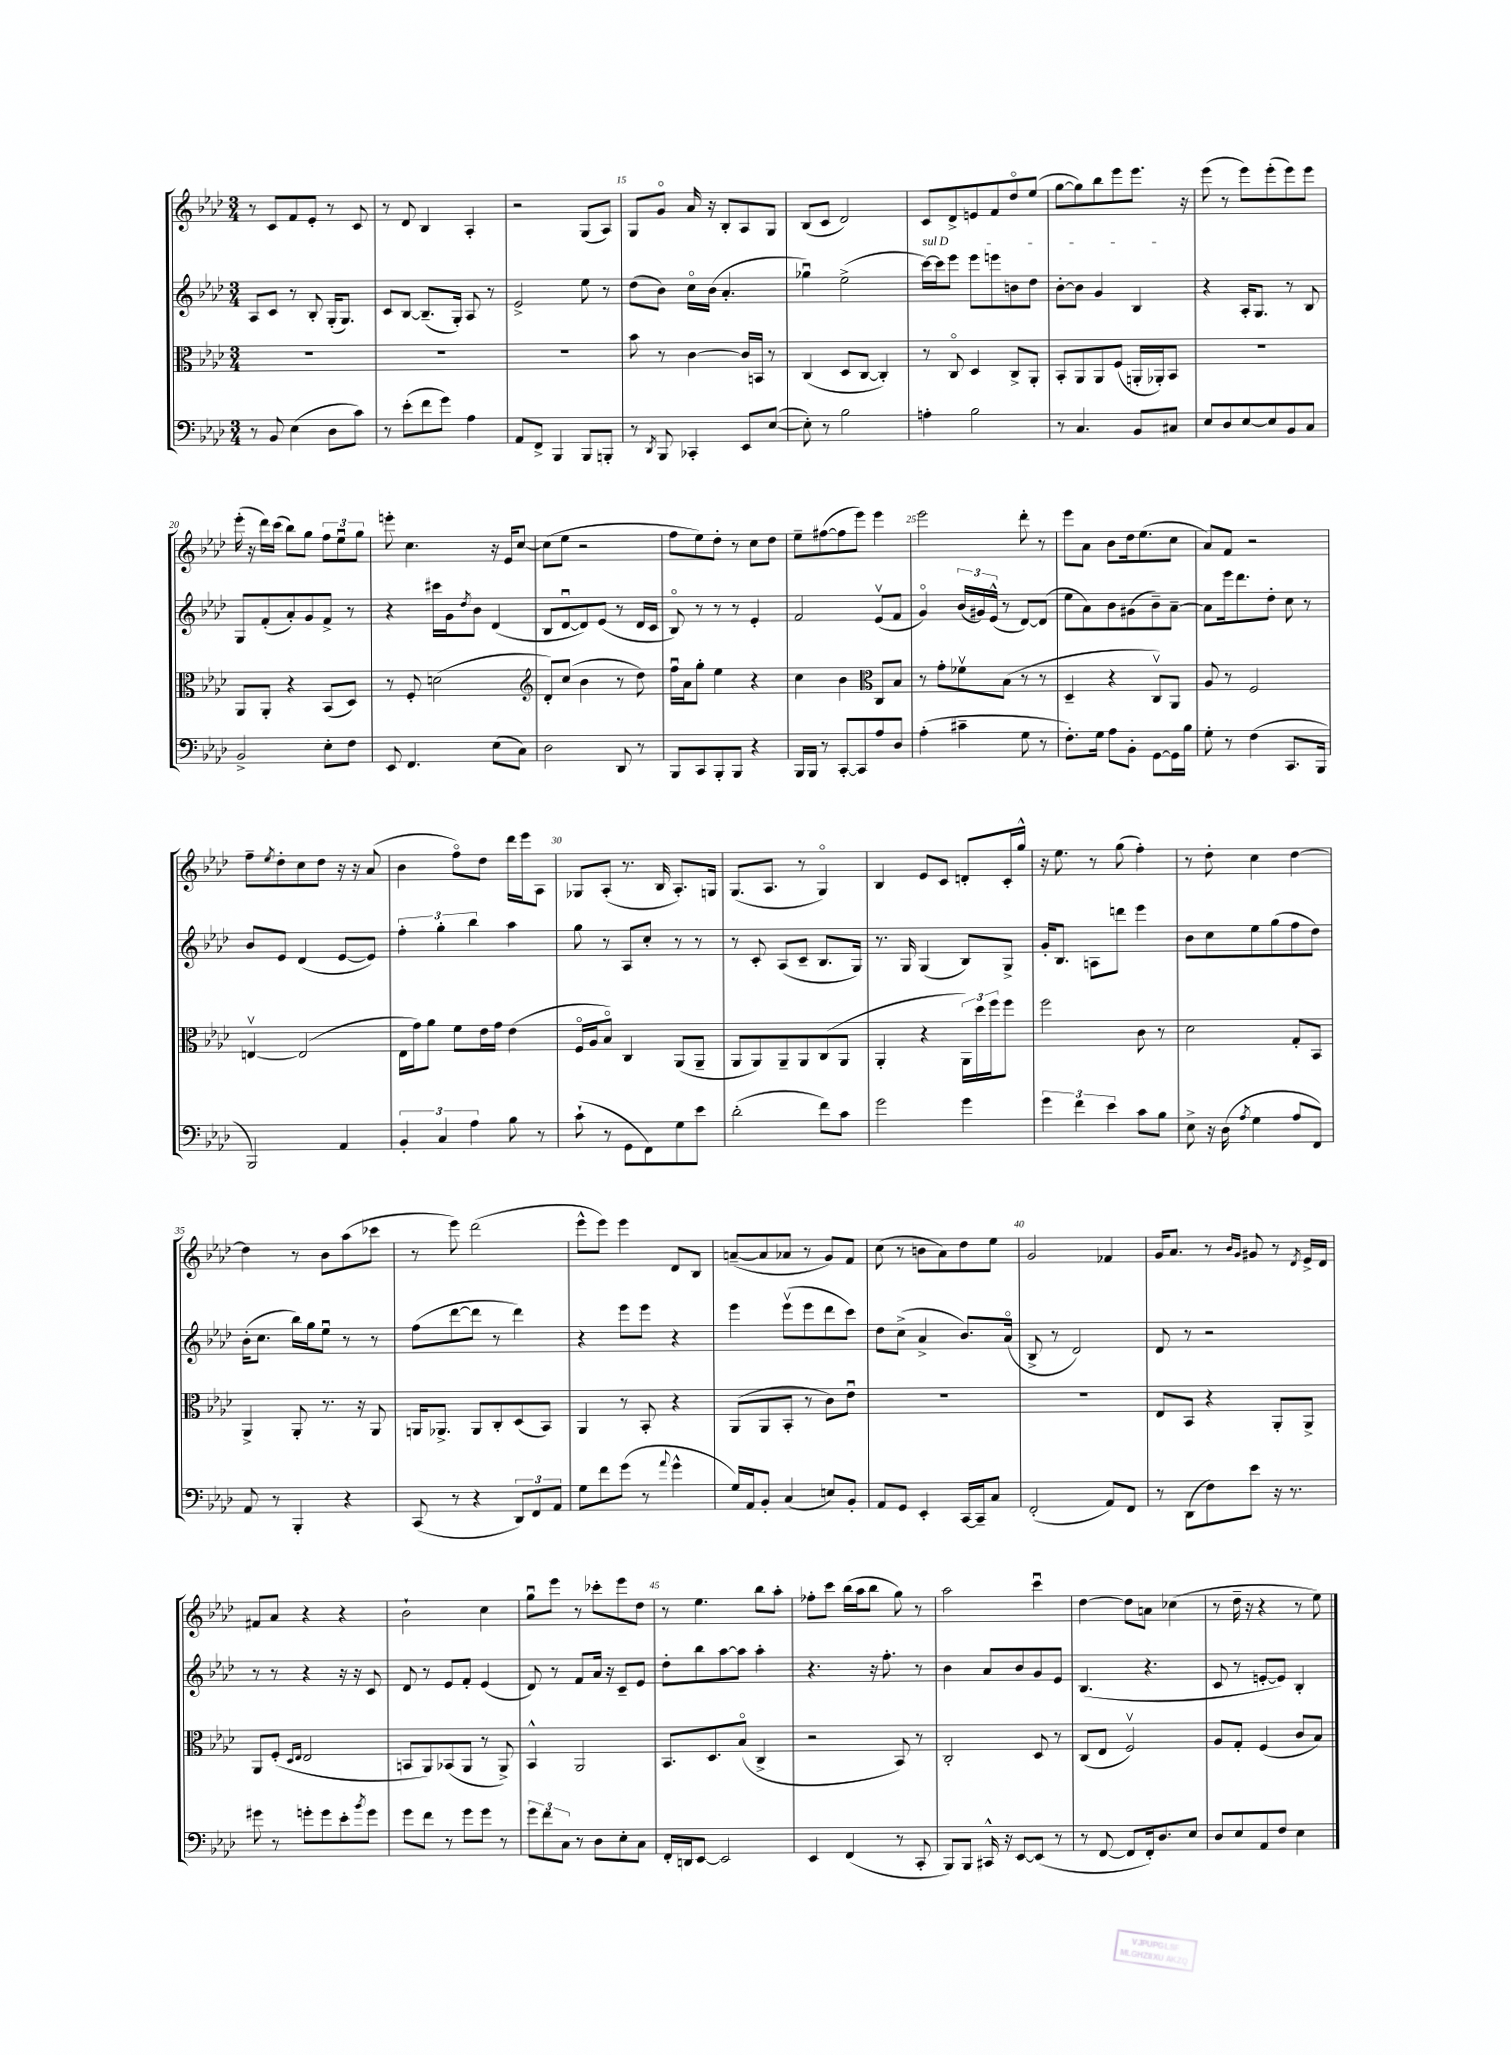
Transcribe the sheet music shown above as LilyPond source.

<<
\new StaffGroup <<
\new Staff = "s0" {
    \clef treble \key aes \major \numericTimeSignature \time 3/4
    r8 c'8 f'8 ees'8-. r8 c'8 |
    r8 des'8 bes4 aes4-. |
    r2 g8( aes8) |
    g8 g'8\flageolet aes'16 r16 bes8-. aes8 g8 |
    bes8( c'8 des'2) |
    c'8 des'8-> e'8 f'8 des''8\flageolet ees''8( |
    g''8~ g''8) bes''8 ees'''8 ees'''8. r16 |
    ees'''8( r8 ees'''8) ees'''8-.( ees'''8) ees'''8 |
    ees'''16-.( r16 des'''16) c'''16( bes''8) g''8 \tuplet 3/2 { f''8 ees''8\downbow g''8 } |
    e'''8-. c''4. r16 ees'16 c''8~ |
    c''8( ees''8 r2 |
    f''8 ees''8) des''8-. r8 c''8 des''8 |
    ees''8-- fis''8~( fis''8 ees'''8) ees'''4 |
    ees'''2 des'''8-. r8 |
    ees'''8 aes'8 bes'8 des''16 ees''8.( c''8 |
    aes'8) f'8 r2 |
    f''8-- \acciaccatura { ees''8 } des''8-. c''8 des''8 r16 r16 aes'8( |
    bes'4 f''8\flageolet) des''8 des'''16 ees'''16 aes8 |
    ges8 aes8-.( r8. bes16 aes8.-.) g16 |
    g8.( aes8. r8 g4\flageolet) |
    bes4 ees'8 c'8 d'8-. c'16-. g''16-^ |
    r16 ees''8. r8 g''8( f''4-.) |
    r8 des''8-. c''4 des''4~ |
    des''4 r8 bes'8 aes''8( ces'''8 |
    r8 ees'''8) des'''2( |
    ees'''8-^ ees'''8) ees'''4 des'8 bes8 |
    a'8~--( a'8 aes'8 r8 g'8) f'8 |
    c''8( r8 b'8 aes'8) des''8 ees''8 |
    g'2 fes'4 |
    g'16 aes'8. r8 \grace { bes'16 g'16 } gis'8 r8 \acciaccatura { des'8 } ees'16-> des'16 |
    fis'8 aes'8 r4 r4 |
    bes'2-! c''4 |
    g''8\downbow ees'''8 r8 ces'''8-. ees'''8 des''8 |
    r8 ees''4. bes''8 aes''8-. |
    fes''8-. c'''8 bes''16( aes''16 bes''8 g''8) r8 |
    aes''2 c'''4\downbow |
    des''4~ des''8 a'8 ces''4( |
    r8 des''16-- r16 r4 r8 ees''8) \bar "|." |
}
\new Staff = "s1" {
    \clef treble \key aes \major \numericTimeSignature \time 3/4
    aes8 c'8 r8 bes8-. g16-.( g8.) |
    c'8 bes8~ bes8.--( g16-.) aes8 r8 |
    ees'2-> ees''8 r8 |
    des''8( bes'8) c''16\flageolet bes'16( aes'4.-. |
    ges''4\downbow) ees''2->( |
    \once \override TextSpanner.bound-details.left.text = \markup { \italic "sul D" } c'''16~\startTextSpan) c'''16 ees'''8 ees'''8 e'''8 b'8 des''8 |
    bes'8~-. bes'8 g'4 bes4\stopTextSpan |
    r4 aes16-. g8. r8 bes8 |
    g8 f'8-.( aes'8-.) g'8 f'8-> r8 |
    r4 cis'''16 g'16 \acciaccatura { des''8 } bes'8 des'4( |
    bes8 des'8~\downbow des'8) ees'8( r8 des'16 c'16 |
    bes8\flageolet) r8 r8 r8 ees'4-. |
    f'2 ees'8\upbow( f'8 |
    g'4\flageolet) \tuplet 3/2 { bes'16( gis'16) ees'16-^( } r8 des'8~) des'8( |
    ees''8 aes'8) bes'8 gis'8( bes'8--) aes'8~-- |
    aes'8 ees'''16 des'''8. des''8-. c''8 r8 |
    bes'8 ees'8 des'4( ees'8~ ees'8) |
    \tuplet 3/2 { f''4-. g''4-. bes''4 } aes''4 |
    g''8 r8 aes8 c''8-. r8 r8 |
    r8 c'8-. aes8( c'8-- bes8. g16) |
    r8. g16 g4( bes8) g8-> |
    g'16-. bes8. a8 d'''8 ees'''4 |
    bes'8 c''8 ees''8 g''8( f''8 des''8) |
    bes'16-.( c''8. bes''16) g''16 ees''8\downbow r8 r8 |
    f''8( des'''8~ des'''8 r8 des'''4) |
    r4 ees'''8 ees'''8 r4 |
    ees'''4 ees'''8\upbow( ees'''8 des'''8 c'''8) |
    des''8 c''8->( aes'4-> bes'8.) aes'16\flageolet( |
    bes8-> r8 des'2) |
    des'8 r8 r2 |
    r8 r8 r4 r16 r16 c'8 |
    des'8 r8 ees'8 f'8-. ees'4( |
    des'8) r8 f'8 aes'16 r16 c'8-- ees'8 |
    des''8-. bes''8 aes''8~ aes''8 aes''4-. |
    r4. r16 f''8.-. r8 |
    bes'4 aes'8 bes'8 g'8 ees'8 |
    bes4.( r4. |
    c'8 r8 e'8~-. e'8) bes4-. \bar "|." |
}
\new Staff = "s2" {
    \clef alto \key aes \major \numericTimeSignature \time 3/4
    R2. |
    R2. |
    R2. |
    bes'8 r8 c'4~ c'16 b,16 r8 |
    c4( des8 c8~ c4-.) |
    r8 c8\flageolet des4 c8-> aes,8-. |
    bes,8-. aes,8 aes,8 f8( a,16-. aes,16-.) bes,8 |
    R2. |
    aes,8 aes,8-. r4 bes,8( des8) |
    r8 f8-. d'2( |
    \clef treble des'8-.) c''8( bes'4 r8 des''8) |
    f''16\downbow aes'16 g''8-. ees''4 r4 |
    c''4 bes'4 \clef alto c8 bes8 |
    r8 g'8-. fes'8\upbow bes8( r8 r8 |
    des4-- r4 c8\upbow) aes,8 |
    aes8 r8 f2 |
    e4~\upbow e2( |
    ees16 g'16) aes'8 f'8 ees'16 g'16 ees'4( |
    f16\flageolet aes16 bes8\flageolet) c4 aes,8( aes,8-- |
    aes,8 aes,8) aes,8-- aes,8 c8( aes,8 |
    aes,4-. r4 \tuplet 3/2 { aes,16) des''16 f''16 } f''8 |
    f''2 c'8 r8 |
    des'2 g8-. bes,8 |
    aes,4-> aes,8-. r8. r16 aes,8 |
    a,16 aes,8.-> aes,8 c8-. des8( bes,8) |
    aes,4 r8 bes,8-. r4 |
    aes,8( aes,8 bes,8-. r8 c'8) ees'8\downbow |
    R2. |
    R2. |
    ees8 bes,8 r4 aes,8-. aes,8-> |
    aes,8 f8-.( \grace { des16 ees16 } ees2 |
    b,8 aes,8) bes,8( aes,8 r8 aes,8->) |
    bes,4-^ aes,2 |
    bes,8. des8. bes8\flageolet( c4-> |
    r2 bes,8) r8 |
    c2-. des8 r8 |
    c8( ees8 f2\upbow) |
    aes8 g8-. f4( c'8 bes8) \bar "|." |
}
\new Staff = "s3" {
    \clef bass \key aes \major \numericTimeSignature \time 3/4
    r8 bes,8 ees4( des8 c'8) |
    r8 ees'8-.( f'8 g'8) aes4 |
    aes,8 f,8-> bes,,4 bes,,8 b,,8-. |
    r8 \acciaccatura { des,8 } bes,,8 ces,4-. ees,8 ees8~( |
    ees8-.) r8 bes2 |
    a4-. bes2 |
    r8 c4. bes,8 cis8 |
    ees8 des8 ees8~ ees8 bes,8 c8 |
    bes,2-> ees8-. f8 |
    ees,8 f,4. ees8( c8) |
    des2 des,8 r8 |
    bes,,8 c,8 bes,,8-. bes,,8 r4 |
    bes,,16 bes,,16 r8 c,8~-. c,8 aes8 des8 |
    aes4-.( cis'4-- g8 r8 |
    f8.-.) g16 aes8 bes,8-. g,8~ g,16 bes16 |
    g8-. r8 f4( c,8. bes,,16 |
    bes,,2) aes,4 |
    \tuplet 3/2 { bes,4-. c4 aes4 } bes8 r8 |
    c'8-!( r8 g,8 f,8) g8 ees'8 |
    des'2-.( f'8) c'8 |
    g'2 g'4 |
    \tuplet 3/2 { g'4 f'4 ees'4 } c'8 bes8 |
    ees8-> r16 des16( \acciaccatura { aes8 } g4 aes8 f,8) |
    aes,8 r8 bes,,4-. r4 |
    c,8( r8 r4 \tuplet 3/2 { des,8) f,8 aes,8 } |
    g8 f'8 g'8( r8 \appoggiatura { aes'8 } g'4-^ |
    g16) aes,16 bes,8-. c4( e8) bes,8-. |
    aes,8 g,8 ees,4-. c,16~ c,16-- c8 |
    f,2-.( aes,8) f,8 |
    r8 des,8( f8) ees'8 r16 r8. |
    gis'8 r8 g'8-. g'8 ees'8-. \acciaccatura { bes'8 } g'8 |
    g'8 f'8 r8 g'8 g'8 r8 |
    \tuplet 3/2 { g'8 f'8 c8 } r8 des8 ees8-. c8 |
    f,16-. d,16 ees,8~ ees,2 |
    ees,4 f,4( r8 c,8-. |
    bes,,8) bes,,8 cis,16-^ r16 ees,8~ ees,8( r8 |
    r8 f,8~ f,8 f,16-.) des8. ees8 |
    des8 ees8 aes,8 f8 ees4 \bar "|." |
}
>>
>>
\layout { \context { \Score currentBarNumber = #12 \override BarNumber.break-visibility = ##(#f #t #t) barNumberVisibility = #(every-nth-bar-number-visible 5) } }
